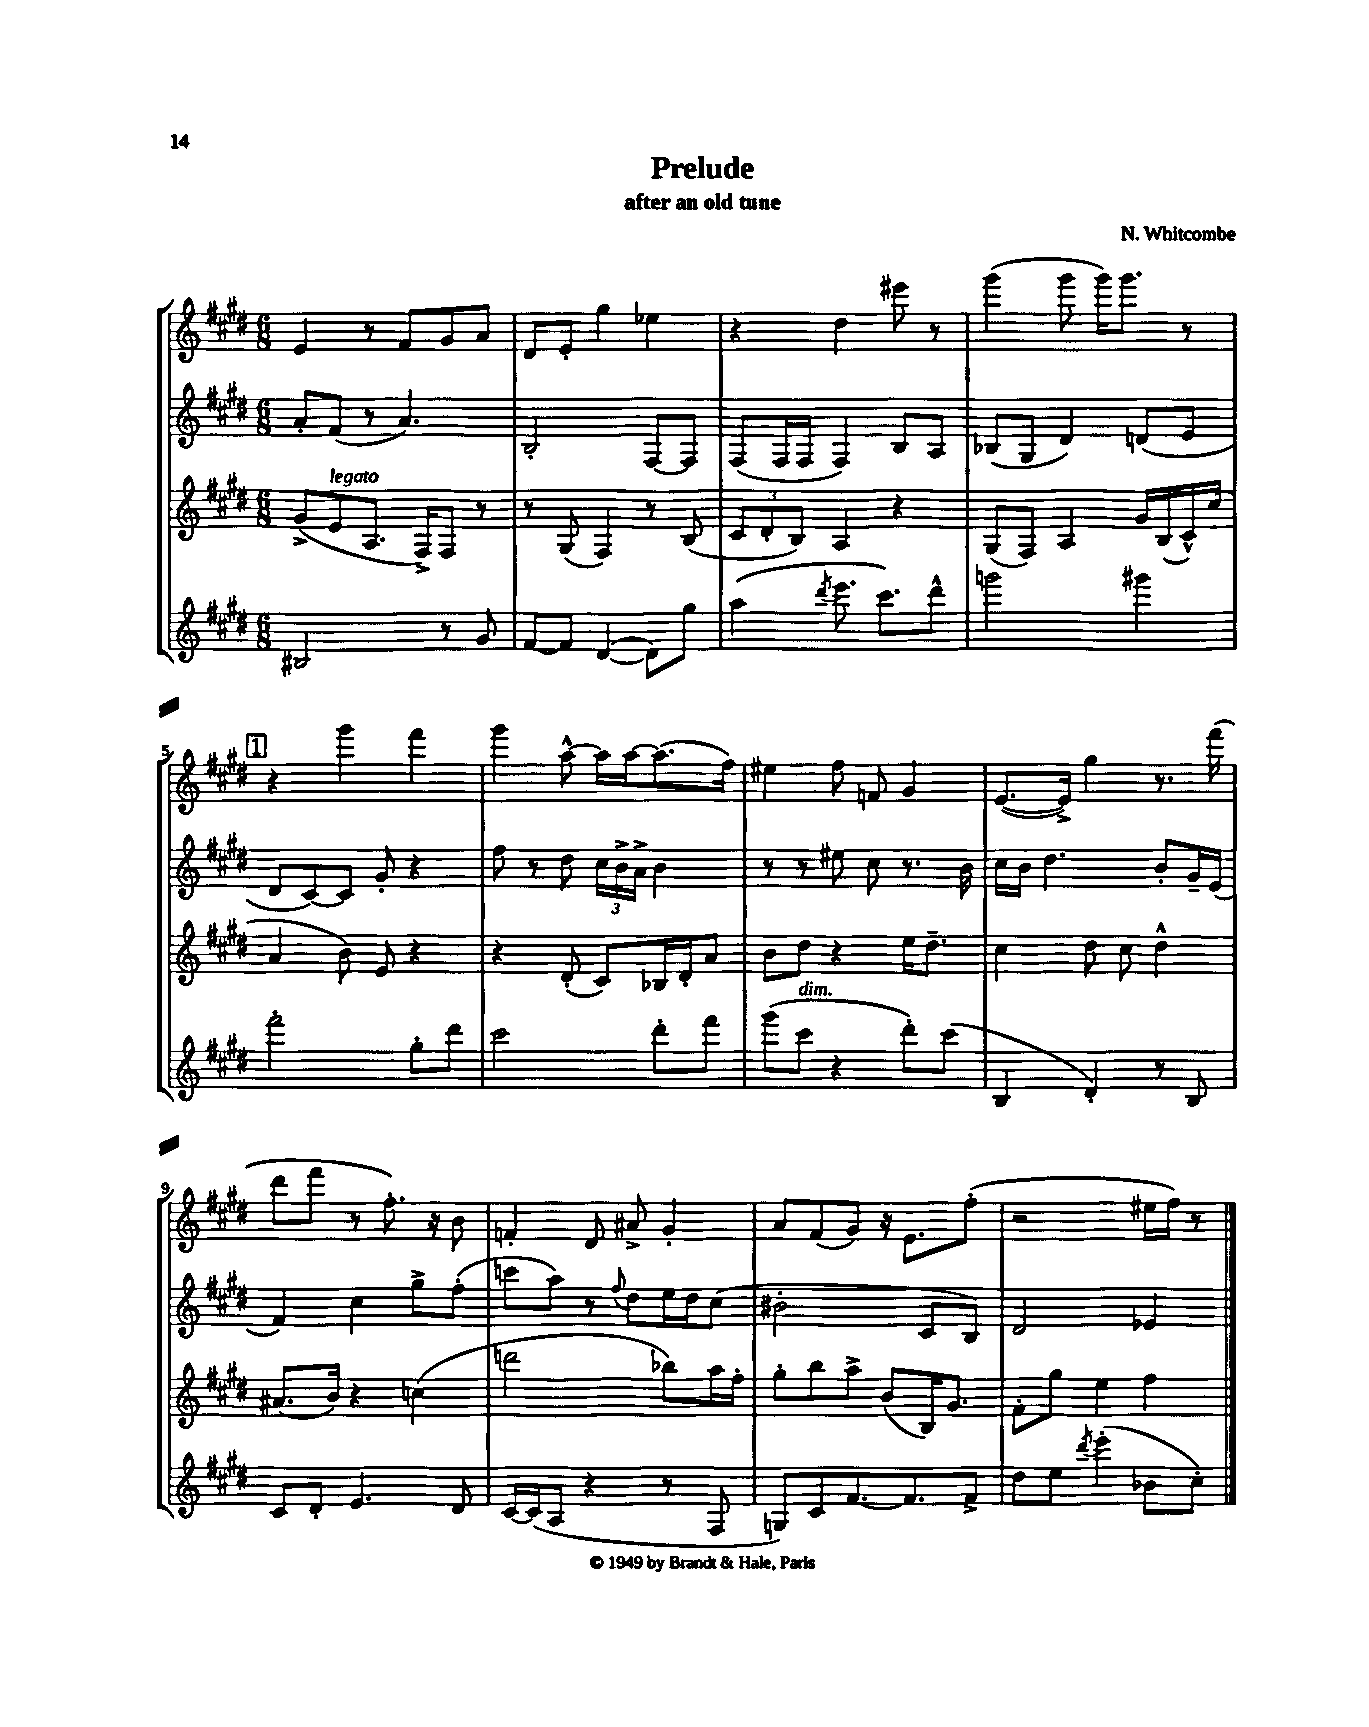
\header { title = "Prelude" composer = "N. Whitcombe" subtitle = "after an old tune" }
<<
\new StaffGroup <<
\new Staff = "s0" {
    \clef treble \key e \major \numericTimeSignature \time 6/8
    e'4 r8 fis'8 gis'8 a'8 |
    dis'8 e'8-. gis''4 ees''4 |
    r4 dis''4 eis'''8 r8 |
    gis'''4( gis'''8 gis'''16) gis'''8. r8 |
    \mark \markup { \box "1" } r4 gis'''4 fis'''4 |
    gis'''4 a''8~-^ a''16 a''16~ a''8.( fis''16) |
    eis''4 fis''8 f'8 gis'4 |
    e'8.~( e'16->) gis''4 r8. fis'''16( |
    dis'''8 fis'''8 r8 fis''8.-.) r16 b'8 |
    f'4-. dis'8 ais'8-> gis'4-. |
    a'8 fis'8( gis'8) r16 e'8. fis''8-.( |
    r2 eis''16 fis''16) r8 \bar "|." |
}
\new Staff = "s1" {
    \clef treble \key e \major \numericTimeSignature \time 6/8
    a'8-. fis'8( r8 a'4.) |
    b2-. fis8~ fis8 |
    fis8( fis16 fis16 fis4) b8 a8 |
    bes8( gis8 dis'4) d'8( e'8 |
    \mark \markup { \box "1" } dis'8 cis'8~) cis'8 gis'8-. r4 |
    fis''8 r8 dis''8 \tuplet 3/2 { cis''16 b'16-> a'16-> } b'4 |
    r8 r8 eis''8 cis''8 r8. b'16 |
    cis''16 b'16 dis''4. b'8-. gis'16-- e'16( |
    fis'4) cis''4 gis''8-> fis''8-.( |
    c'''8 a''8) r8 \appoggiatura { fis''8 } dis''8 e''16 dis''16 cis''8( |
    bis'2-. cis'8 b8) |
    dis'2 ees'4 \bar "|." |
}
\new Staff = "s2" {
    \clef treble \key e \major \numericTimeSignature \time 6/8
    gis'8->( e'8^\markup { \italic "legato" } a8. fis16->) fis8 r8 |
    r8 gis8( fis4) r8 b8( |
    \tuplet 3/2 { cis'8 dis'8-. b8) } a4 r4 |
    gis8( fis8) a4 gis'16 b16( cis'16-^) cis''16( |
    \mark \markup { \box "1" } a'4 b'8) e'8 r4 |
    r4 dis'8-.( cis'8) bes16 dis'16-. a'8 |
    b'8 dis''8 r4 e''16 dis''8.-- |
    cis''4 dis''8 cis''8 dis''4-^ |
    ais'8.( b'16) r4 c''4( |
    d'''2 bes''8) a''16 fis''16-. |
    gis''8-. b''8 a''8-> b'8( b16) gis'8. |
    fis'8-. gis''8 e''4 fis''4 \bar "|." |
}
\new Staff = "s3" {
    \clef treble \key e \major \numericTimeSignature \time 6/8
    bis2 r8 gis'8 |
    fis'8~ fis'8 dis'4~( dis'8) gis''8 |
    a''4( \acciaccatura { dis'''8 } e'''8. cis'''8.) dis'''8-^ |
    g'''2 gis'''4 |
    \mark \markup { \box "1" } fis'''2-. gis''8-. dis'''8 |
    cis'''2 dis'''8-. fis'''8 |
    gis'''8( cis'''8^\markup { \italic "dim." } r4 dis'''8-.) cis'''8( |
    b4 dis'4-.) r8 b8 |
    cis'8 dis'8-. e'4. dis'8 |
    cis'16~ cis'16( a8 r4 r8 fis8 |
    g8) cis'8 fis'8.~ fis'8. fis'8-> |
    dis''8 e''8 \acciaccatura { dis'''8 } e'''4-.( bes'8 cis''8-.) \bar "|." |
}
>>
>>
